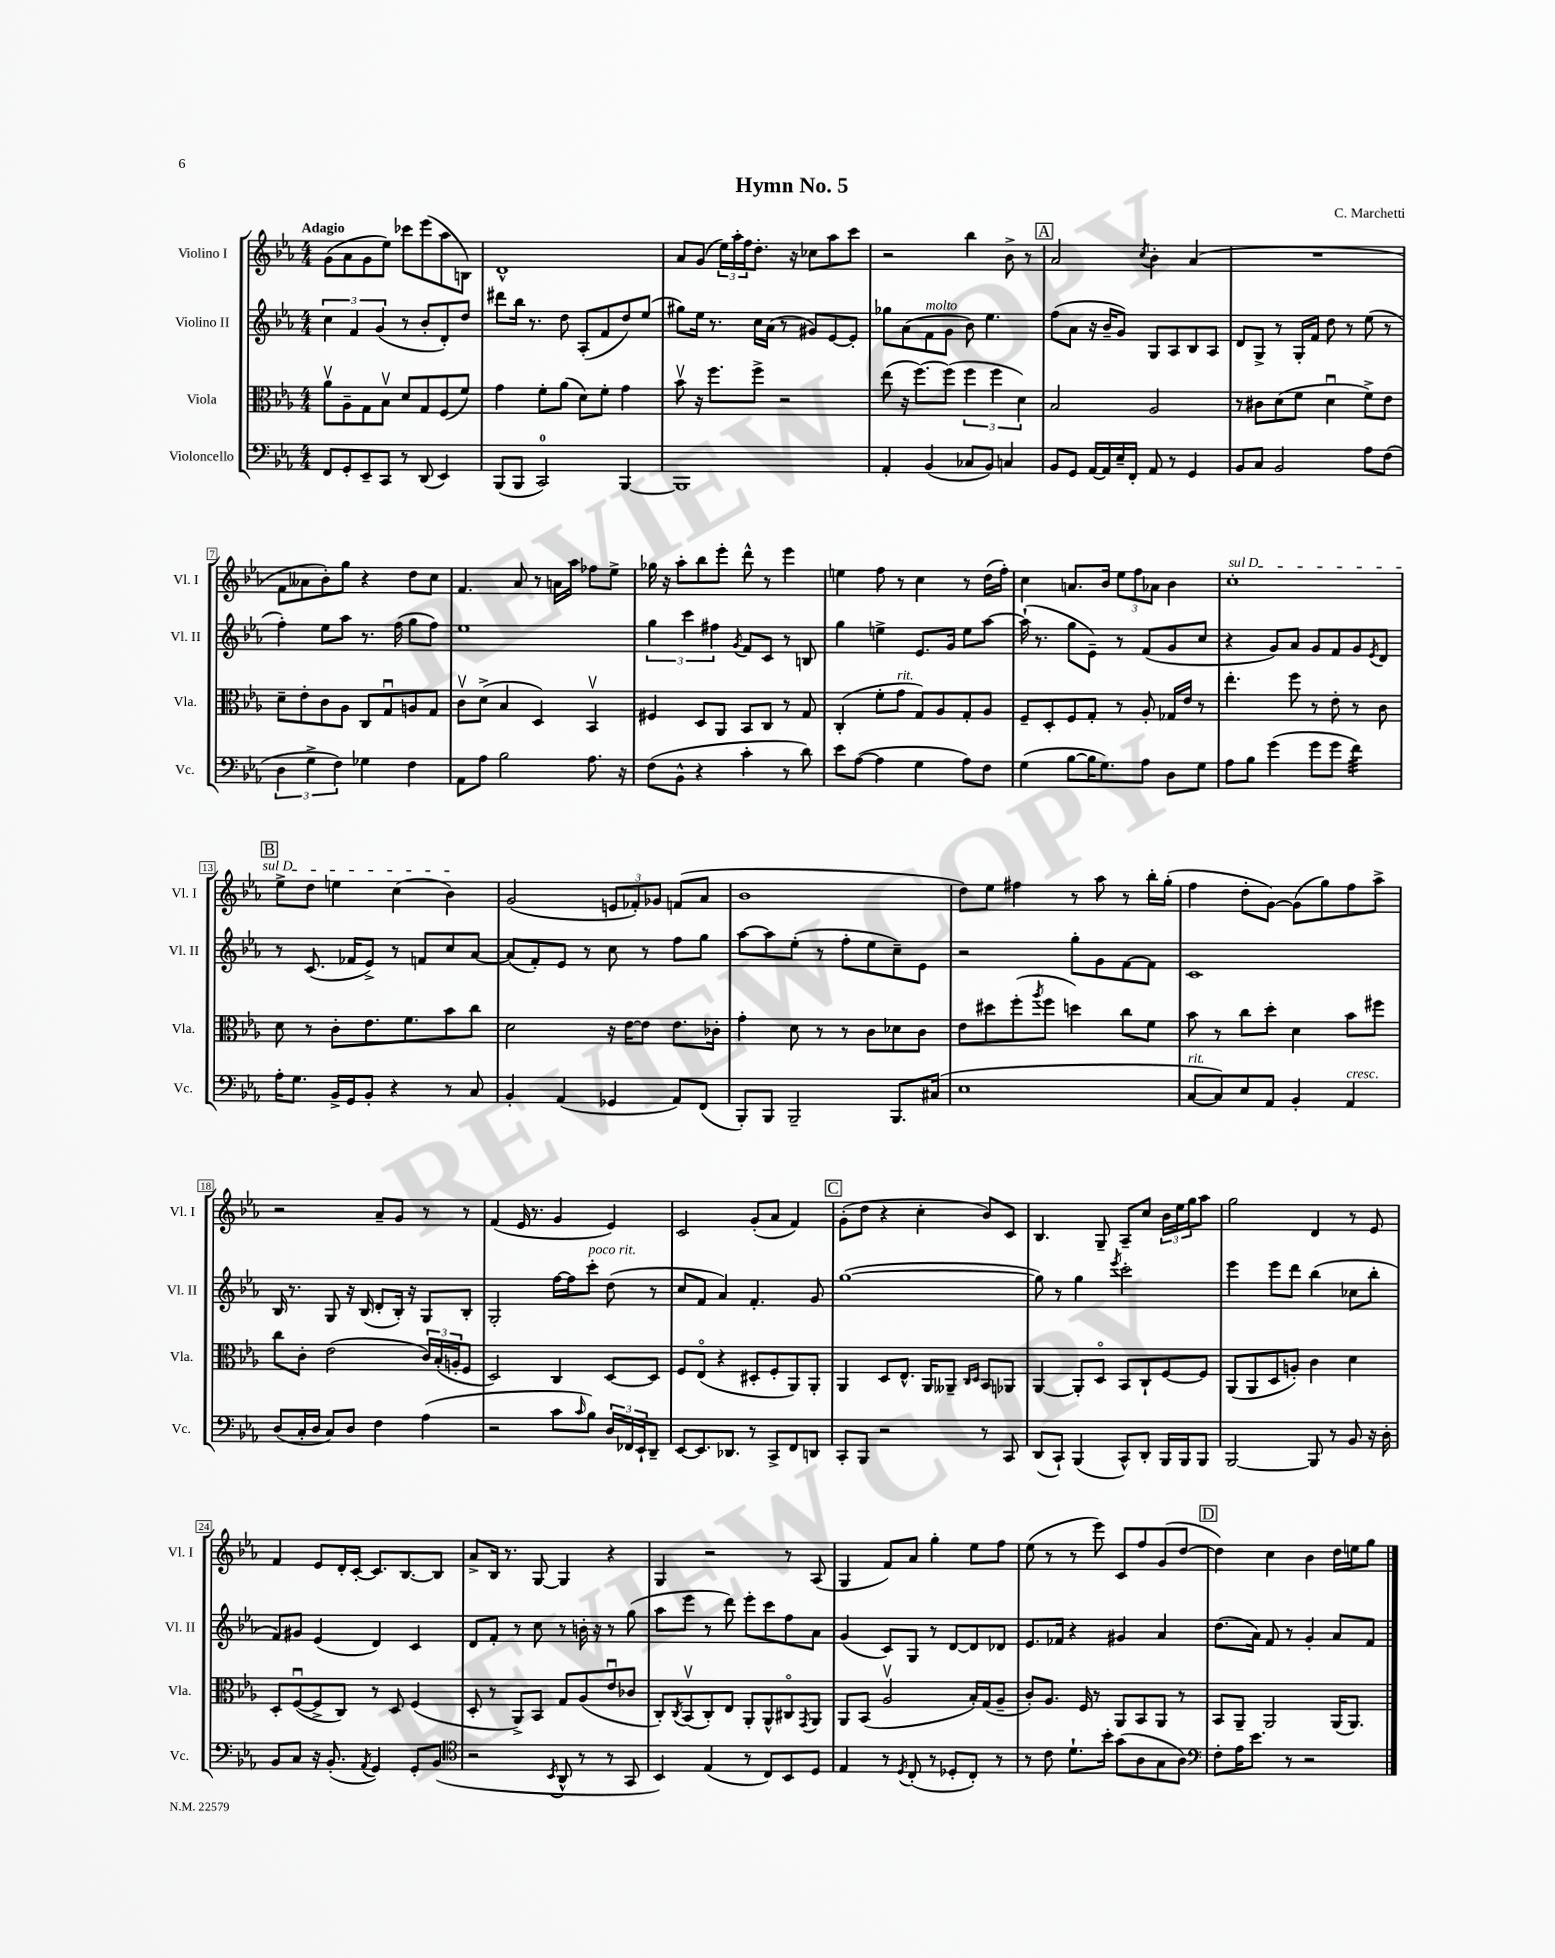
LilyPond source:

\header { title = "Hymn No. 5" composer = "C. Marchetti" }
<<
\new StaffGroup <<
\new Staff = "s0" \with { instrumentName = "Violino I" shortInstrumentName = "Vl. I" } {
    \clef treble \key ees \major \numericTimeSignature \time 4/4 \tempo "Adagio"
    g'8( aes'8 g'8 ees''8) ces'''8 ees'''8( aes''8 b8) |
    d'1-^ |
    aes'8 g'8( \tuplet 3/2 { ees''16) aes''16-. f''16 } d''8.-. r16 ces''8 aes''8 c'''8 |
    r2 bes''4 bes'8-> r8 |
    \mark \markup { \box "A" } aes'2 \acciaccatura { c''8 } bes'4-. aes'4( |
    R1 |
    f'8 aeses'8 bes'8-.) g''8 r4 d''8 c''8 |
    f'4. aes'8 r8 a'16 aes''16 fes''8 ees''8-> |
    ges''16 r16 aes''8-. bes''8 ees'''8-. d'''8-^ r8 ees'''4 |
    e''4 f''8 r8 c''4 r8 d''16( f''16-.) |
    c''4 a'8. bes'16 \tuplet 3/2 { ees''8 f''8 aes'8 } bes'4 |
    \once \override TextSpanner.bound-details.left.text = \markup { \italic "sul D" } c''1-.\startTextSpan |
    \mark \markup { \box "B" } ees''8-> d''8 e''4 c''4( bes'4\stopTextSpan) |
    g'2( \tuplet 3/2 { e'8 fes'8-.) ges'8 } f'8( aes'8 |
    bes'1 |
    d''8) ees''8 fis''4 r8 aes''8 r8 bes''16-. g''16-.( |
    f''4 d''8-. g'8~) g'8( g''8) f''8 aes''8-> |
    r2 aes'8-- g'8 r8 r8 |
    f'4( ees'16 r8. g'4 ees'4) |
    c'2 g'8-.( aes'8 f'4) |
    \mark \markup { \box "C" } g'8-.( d''8 r4 c''4-. bes'8) c'8 |
    bes4. g8-- aes8-- c''8 \tuplet 3/2 { bes'16 ees''16 g''16 } aes''8 |
    g''2 d'4 r8 ees'8 |
    f'4 ees'8 d'16-. c'16~-. c'8. bes8.~ bes8 |
    aes'8-> bes16 r8. g8~ g4 r4 |
    g4 r2 r8 aes8( |
    g4 f'8) aes'8 g''4-. ees''8 f''8 |
    ees''8( r8 r8 ees'''8) c'8 f''8 g'8( d''8~ |
    \mark \markup { \box "D" } d''4) c''4 bes'4 d''16 e''16 g''8 \bar "|." |
}
\new Staff = "s1" \with { instrumentName = "Violino II" shortInstrumentName = "Vl. II" } {
    \clef treble \key ees \major \numericTimeSignature \time 4/4
    \tuplet 3/2 { c''4 f'4 g'4( } r8 bes'8-. d'8-.) d''8 |
    dis'''8 bes''16 r8. d''8 aes8-.( f'8 d''8) ees''8( |
    gis''8) ees''16 r8. c''16 aes'16( r8 gis'8) ees'8~ ees'8-. |
    ges''8 aes'8( f'8^\markup { \italic "molto" } g'8 bes'8) ees''4. |
    \mark \markup { \box "A" } f''8( aes'8 r16 bes'16-- g'8) g8 aes8 bes8 aes8 |
    d'8 g8-> r8 g16-. f'16 d''8 r8 ees''8( r8 |
    f''4-.) ees''8 aes''8 r8. f''16( g''8 f''8) |
    ees''1 |
    \tuplet 3/2 { g''4 c'''4 fis''4 } \acciaccatura { g'8 } f'8 c'8 r8 b8 |
    g''4 e''4-> ees'8. g'16 e''8 aes''8~ |
    aes''16-!( r8. g''8 ees'8--) r8 f'8( g'8 c''8 |
    r4 g'8) aes'8 g'8 f'8 g'8 \acciaccatura { ees'8 } d'8 |
    \mark \markup { \box "B" } r8 c'8.( fes'16 ees'8->) r8 f'8 c''8 aes'8~ |
    aes'8( f'8-.) ees'8 r8 c''8 r8 f''8 g''8 |
    aes''8~ aes''8 ees''8-.( r8 f''8-. ees''8 c''8--) ees'8 |
    r2 g''8-. g'8 f'8~ f'8 |
    c'1 |
    bes16 r8. g8 r16 bes16( d'8-. bes16-.) r16 g8 bes8-. |
    g2-. f''16~ f''16 c'''8-.^\markup { \italic "poco rit." } d''8( r8 |
    c''8 f'8 aes'4) f'4.-. g'8 |
    \mark \markup { \box "C" } g''1~( |
    g''8) r8 g''4 \acciaccatura { ees'''8 } c'''2-. |
    ees'''4 ees'''8 d'''8 bes''4( ces''8 bes''8-. |
    f'8) gis'8 ees'4( d'4) c'4 |
    d'8 f'8-. r8 c''8 r8 b'16-. r16 r8 g''8( |
    aes''8 ees'''8 r8 d'''8) ees'''8-. c'''8 f''8 aes'8 |
    g'4( c'8) g8 r8 d'8~ d'8 des'8 |
    ees'8. fes'16 r4 gis'4 aes'4 |
    \mark \markup { \box "D" } d''8.( aes'16) f'8 r8 g'4-. aes'8 f'8 \bar "|." |
}
\new Staff = "s2" \with { instrumentName = "Viola" shortInstrumentName = "Vla." } {
    \clef alto \key ees \major \numericTimeSignature \time 4/4
    aes'8\upbow aes8-- g8 bes8\upbow d'8 g8 f8( f'8) |
    g'4 f'8-. aes'8( d'8) f'8-. g'4 |
    bes'8\upbow r16 f''8. f''8-> r2 |
    ees''8( r16 f''8.~) f''8( \tuplet 3/2 { f''4 f''4 d'4) } |
    \mark \markup { \box "A" } bes2 aes2 |
    r8 cis'8 d'8( f'8 d'4\downbow f'8->) ees'8 |
    d'8-- ees'8-. c'8 aes8 c8 g8\downbow a8 g8 |
    c'8\upbow d'8->( bes4 d4) bes,4\upbow |
    fis4 d8 aes,8 bes,8 c8 r8 g8 |
    c4-.( f'8-. g'8^\markup { \italic "rit." } g8) aes8 g8-. aes8 |
    f8-- d8-. f8 g8-. r8 aes8-. ges16 ees'16 r8 |
    ees''4.-. f''8 r8 ees'8-. r8 c'8 |
    \mark \markup { \box "B" } d'8 r8 c'8-. ees'8. f'8. bes'8 c''8 |
    d'2 r16 ees'16~ ees'8 ees'8. ces'16-. |
    g'4-. d'8 r8 r8 c'8 des'8 c'8 |
    ees'8 dis''8 f''8-.( \acciaccatura { aes''8 } f''8 d''4) c''8 f'8 |
    bes'8 r8 c''8 d''8-. d'4 bes'8 fis''8 |
    c''8 c'8-. ees'2( \tuplet 3/2 { c'16) bes16-.( a16-. } f8 |
    d2) c4 d8~ d8 |
    f8 ees8\flageolet( r4 dis8-. f8-. aes,8) aes,8-. |
    \mark \markup { \box "C" } aes,4 d8 ees8.-^ aes,16 aeses,8-- \grace { c16 d16 } bes,8 aes,8 |
    aes,4~ aes,8-. d8\flageolet bes,8 c8-! f8~ f8 |
    aes,8( aes,8 d8 a8-.) c'4 d'4 |
    d8-. f8~\downbow( f8-> c8) r8 d8 f4( |
    d8-. r8 aes,8->) bes,8 g8 aes8( ees'8\downbow ces'8 |
    c8-.) \acciaccatura { c8 } bes,8\upbow( c8-.) ees8 aes,8-. aes,8-^ cis8\flageolet \acciaccatura { g,8 } aes,8 |
    aes,8 bes,8( aes2\upbow bes16-.) g16( aes8-- |
    c'8-.) aes8. f16 r8 aes,8 bes,8 aes,8 r8 |
    \mark \markup { \box "D" } bes,8 aes,8-- aes,2 aes,16( aes,8.) \bar "|." |
}
\new Staff = "s3" \with { instrumentName = "Violoncello" shortInstrumentName = "Vc." } {
    \clef bass \key ees \major \numericTimeSignature \time 4/4
    f,8 g,8-. ees,8-- c,8 r8 d,8( ees,4) |
    bes,,8( bes,,8 c,2-0) bes,,4~ |
    bes,,1 |
    aes,4-. bes,4( ces8 bes,8) c4 |
    \mark \markup { \box "A" } bes,8 g,8 aes,16~ aes,16 ees16-- f,16-. aes,8 r8 g,4 |
    bes,8 c8 bes,2 aes8 f8( |
    \tuplet 3/2 { d4 g4-> f4) } ges4 f4 |
    aes,8 aes8 bes2 aes8. r16 |
    f8( bes,8-^ r4 c'4-. r8 d'8) |
    ees'8 aes8~( aes4 g4 aes8) f8 |
    g4( bes8~ bes16 g8.) aes8 d8 g8 |
    aes8 bes8 g'4( g'8 g'8 f'4:32) |
    \mark \markup { \box "B" } aes16-. g8. bes,16-> g,16 bes,8-. r4 r8 c8 |
    bes,4-. aes,4( ges,4 aes,8) f,8( |
    bes,,8-.) bes,,8 bes,,2-- bes,,8. cis16( |
    ees1 |
    c8~^\markup { \italic "rit." } c8) ees8 aes,8 bes,4-. aes,4^\markup { \italic "cresc." } |
    d8( c16-. d16 c8) d8 f4 aes4( |
    r2 c'8 \grace { c'16 } bes8) \tuplet 3/2 { d16 fes,16 ees,16-! } d,8-- |
    ees,8~ ees,8. des,8. r8 c,8-> f,8 d,8 |
    \mark \markup { \box "C" } c,8-. bes,,8 r2 r8 c,8 |
    d,8( c,8-!) bes,,4( c,8-^) d,8-. bes,,16 bes,,16 bes,,8 |
    bes,,2~ bes,,8 r8 bes,8 r16 d16-. |
    bes,8 c8 r16 bes,8.-.( \acciaccatura { aes,8 } g,4) g,8-. bes,8( |
    \clef tenor r2 \acciaccatura { bes,8 } aes,8-^ r8 r8 g,8 |
    bes,4) ees4( r8 c8) bes,8 d8 |
    ees4 r8 \acciaccatura { d8 } c8-.( r8 des8-. c8-.) r8 |
    r8 c'8 d'8.-! bes'16-. g'8( aes8 g8 aes8) |
    \mark \markup { \box "D" } \clef bass f8-. aes16 ees'8. r8 r2 \bar "|." |
}
>>
>>
\layout { \context { \Score \override BarNumber.stencil = #(make-stencil-boxer 0.1 0.3 ly:text-interface::print) } }
